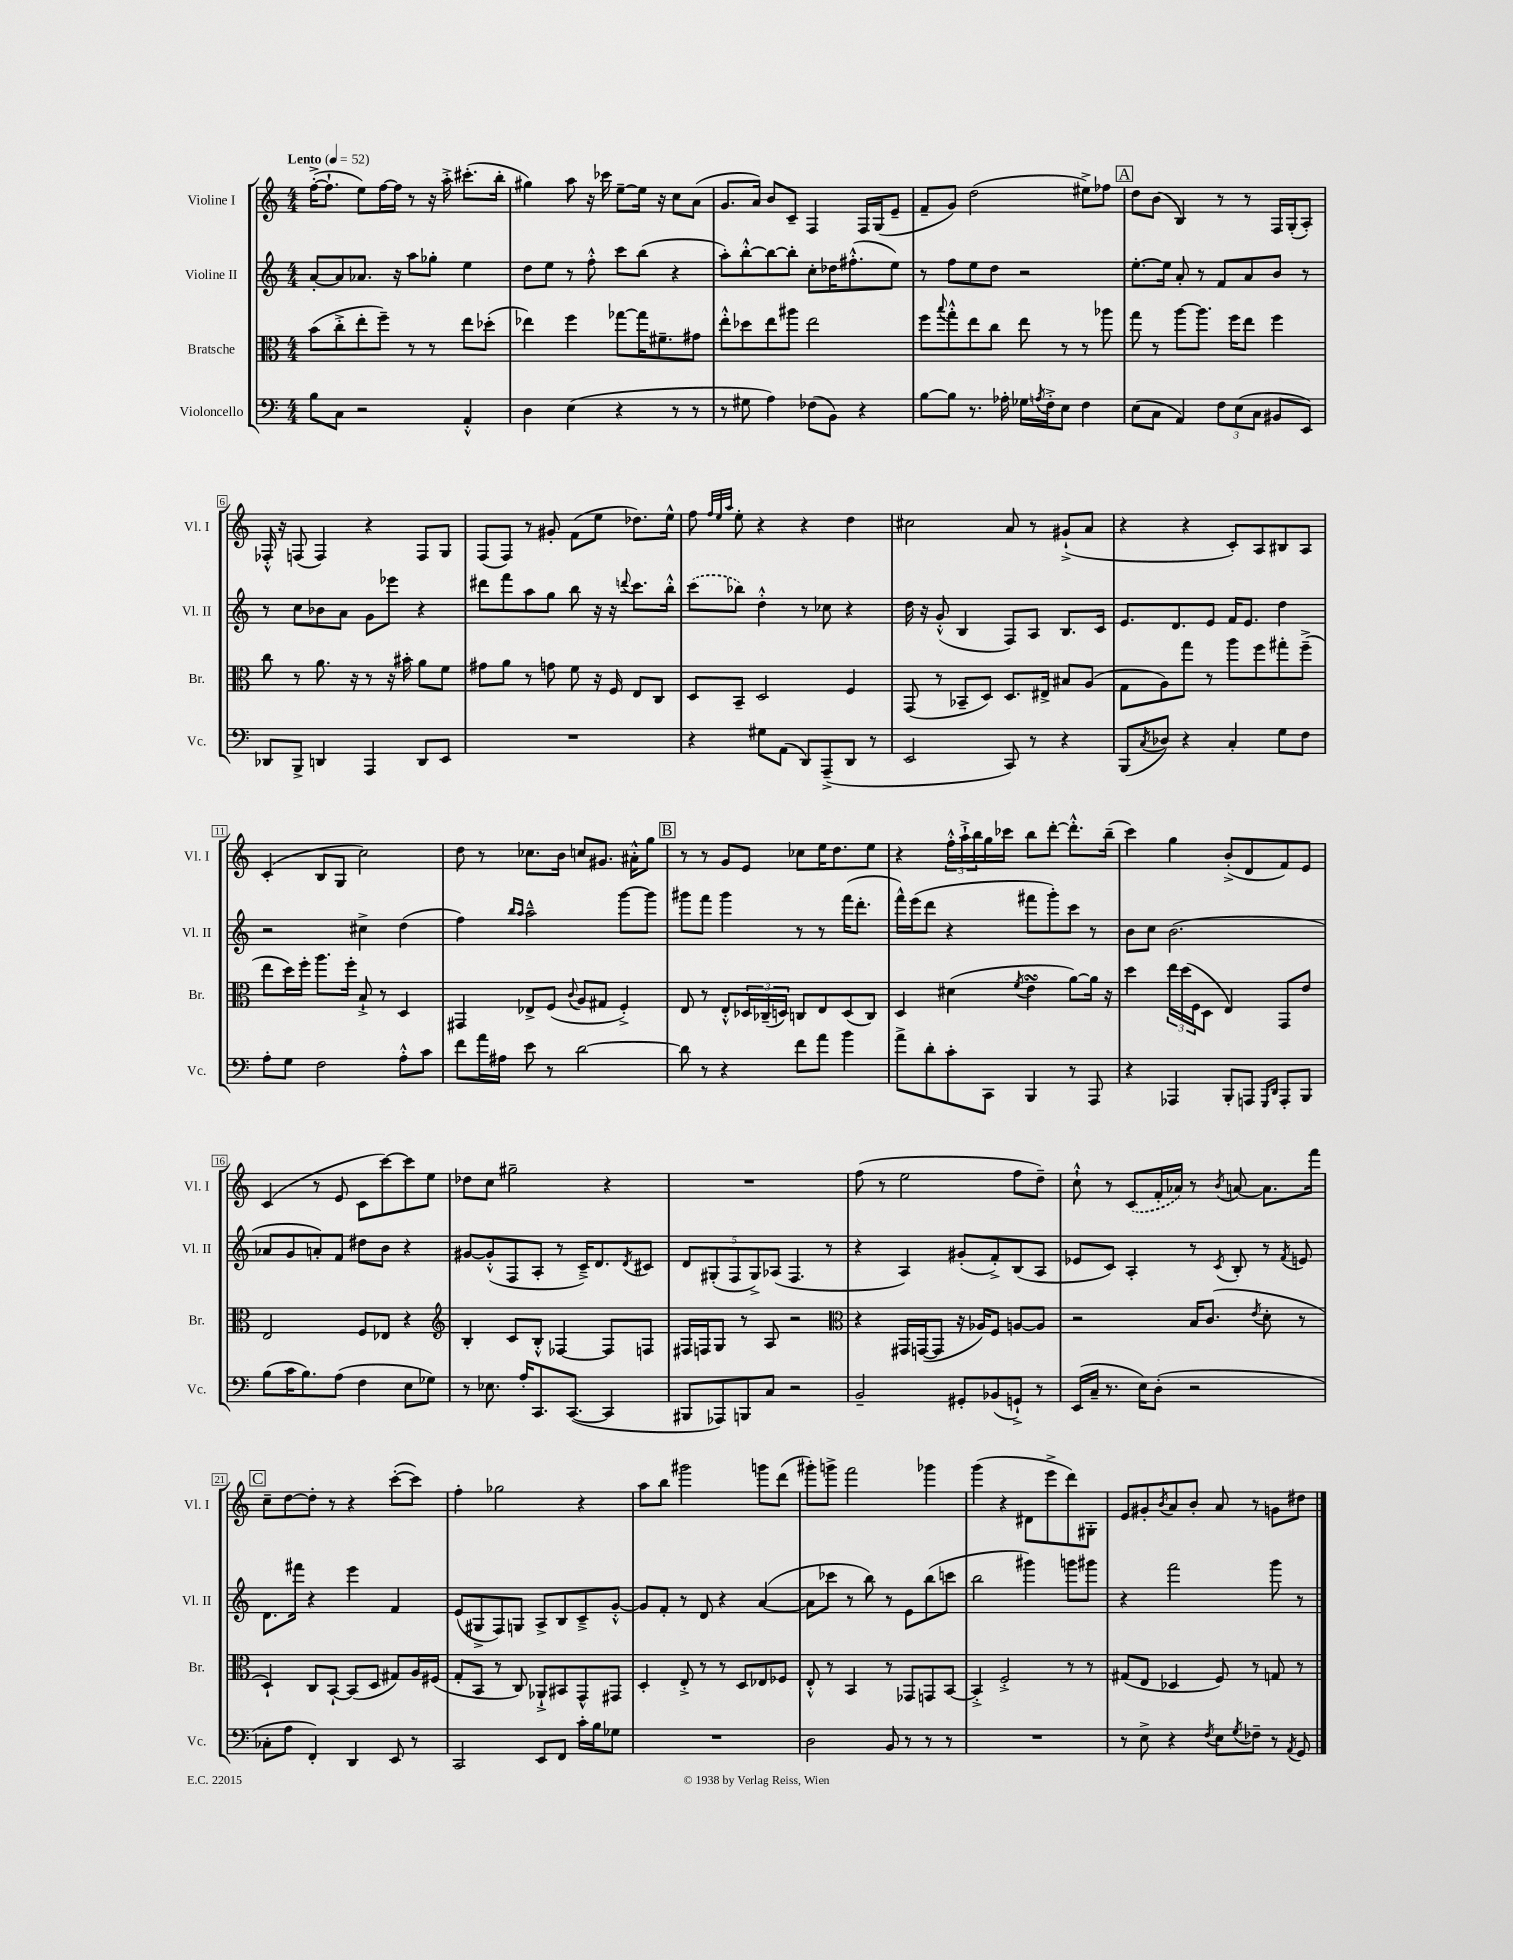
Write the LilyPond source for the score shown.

<<
\new StaffGroup <<
\new Staff = "s0" \with { instrumentName = "Violine I" shortInstrumentName = "Vl. I" } {
    \clef treble \key c \major \numericTimeSignature \time 4/4 \tempo "Lento" 4 = 52
    f''16~-.->( f''8.-! e''8) f''16~ f''16 r8 r16 a''16-.-> cis'''8.-.( b''16-. |
    gis''4) a''8 r16 ces'''16 e''8~-- e''16 r16 c''8 a'8( |
    g'8. a'16) b'8 c'8-- f4 f16 g16( e'8-- |
    f'8-- g'8) d''2( eis''8->) fes''8 |
    \mark \markup { \box "A" } d''8 b'8( b4) r8 r8 f16 g16-.( a8-.) |
    fes16-.-^ r16 f8( f4) r4 f8 g8 |
    f8( f8) r8 gis'8-. f'8( e''8 des''8.) e''16-^ |
    f''8 \grace { f''32 e''32 a''32 } e''8-. r4 r4 d''4 |
    cis''2 a'8 r8 gis'8-!->( a'8 |
    r4 r4 c'8-.) a8 bis8 a8 |
    c'4-.( b8 g8 c''2) |
    d''8 r8 ces''8. b'16 c''8 gis'8. ais'16-.-^ g''8 |
    \mark \markup { \box "B" } r8 r8 g'8 e'8 ces''8 e''16 d''8. e''8 |
    r4 \tuplet 3/2 { f''16-.-^ a''16-!-> b''16 } g''16 ces'''16 b''8 d'''8~-. d'''8.-.-^ b''16--( |
    c'''4) g''4 b'8-.->( d'8 f'8) e'8 |
    c'4( r8 e'8 c'8 c'''8~) c'''8 e''8 |
    des''8 c''8 gis''2-- r4 |
    R1 |
    f''8( r8 e''2 f''8 d''8--) |
    c''8-!-^ r8 \once \slurDashed c'8( f'16-. aes'16) r8 \acciaccatura { b'8 } a'8~ a'8. f'''16 |
    \mark \markup { \box "C" } c''8-- d''8~ d''8-. r8 r4 c'''8~-.( c'''8) |
    f''4-. ges''2 r4 |
    a''8 b''8 gis'''2 g'''8 d'''8( |
    gis'''8-.) g'''8-> f'''2 ges'''4 |
    g'''4( r4 dis'8 e'''8-> d'''8) gis8-. |
    e'8 gis'8-. \acciaccatura { b'8 } a'8 b'8-. a'8 r8 g'8 dis''8 \bar "|." |
}
\new Staff = "s1" \with { instrumentName = "Violine II" shortInstrumentName = "Vl. II" } {
    \clef treble \key c \major \numericTimeSignature \time 4/4
    a'8~-. a'8 aes'8. r16 a''8 ges''8-. e''4 |
    d''8 e''8 r8 f''8-.-^ c'''8 b''8( r4 |
    a''8-.) b''8~-.-^ b''8~ b''8-. c''8-. des''16 fis''8.-.-^( e''8) |
    r8 f''8 e''8 d''8 r2 |
    \mark \markup { \box "A" } e''8.~-. e''16 a'8-. r8 f'8 a'8 b'8 r8 |
    r8 c''8 bes'8 a'8 g'8 ees'''8 r4 |
    dis'''8 f'''8 a''8 g''8 b''8 r16 r16 \appoggiatura { d'''8 } c'''8. b''16-.-^ |
    \once \slurDashed c'''8( bes''8) d''4-.-^ r8 ces''8 r4 |
    d''16 r16 g'8-.-^( b4 f8) a8 b8. c'16 |
    e'8. d'8. e'8 f'16 e'8. d''4 |
    r2 cis''4-> d''4( |
    f''4) \grace { b''16 a''16 } a''2---^ g'''8~ g'''8 |
    \mark \markup { \box "B" } gis'''8 f'''8 gis'''4 r8 r8 f'''16( d'''8.-. |
    f'''16-^) e'''16( d'''8 r4 fis'''8 g'''8-.) c'''8 r8 |
    b'8 c''8 b'2.( |
    aes'8 g'8 a'8-.) f'8 dis''8 b'8 r4 |
    gis'8~ gis'8-.-^( f8 a8-. r8 c'16--->) d'8. \acciaccatura { d'8 } cis'8 |
    \tuplet 5/4 { d'8 gis8-.( f8 gis8->) aes8( } f4. r8 |
    r4 a4) gis'8-.( f'8-.->) b8( a8 |
    ees'8 c'8) a4-. r8 \acciaccatura { c'8 } b8-. r8 \acciaccatura { f'8 } e'8 |
    \mark \markup { \box "C" } d'8. fis'''16 r4 e'''4 f'4 |
    e'8( gis8-> f8) g8 a8-> b8 c'8---> g'8~-.-^ |
    g'8 f'8-. r8 d'8 r4 a'4~( |
    a'8 ces'''8 r8 b''8) r8 e'8 b''8( c'''8 |
    b''2 gis'''4) g'''8 gis'''8 |
    r4 f'''2 g'''8 r8 \bar "|." |
}
\new Staff = "s2" \with { instrumentName = "Bratsche" shortInstrumentName = "Br." } {
    \clef alto \key c \major \numericTimeSignature \time 4/4
    b'8( c''8-.-> e''8-. f''8--) r8 r8 e''8 des''8-.( |
    ees''4) f''4 ges''8~ ges''16 fis'8.-- gis'8 |
    e''8-.-^ des''8 e''8 ais''8 e''2 |
    f''8 \appoggiatura { b''8 } g''8-.-^ e''8 c''8 e''8 r8 r8 aes''8 |
    \mark \markup { \box "A" } g''8 r8 a''8~ a''8. f''16 e''8 f''4 |
    c''8 r8 a'8. r16 r8 r16 bis'16-. a'8 f'8 |
    gis'8 a'8 r8 g'8 f'8 r16 f16 e8 c8 |
    d8 b,8-- d2 f4 |
    g,8( r8 bes,8-- d8) d8. eis16-> bis8 a8( |
    g8 a8) g''8 r8 a''8 f''8 gis''8-. f''8--->( |
    e''8 d''16) f''16-. a''8. f''16-. b8-!-> r8 d4 |
    gis,4 ees8-> f8( \appoggiatura { c'8 } a8 gis8 f4-.->) |
    \mark \markup { \box "B" } e8 r8 e8-.-^ \tuplet 3/2 { des16 ces16--( d16) } c8 e8 d8( c8) |
    d4 dis'4( \acciaccatura { f'8 } e'4\turn a'8~) a'16 r16 |
    d''4 \tuplet 3/2 { e''16 d''16( f16 } d8 e4) g,8 e'8 |
    e2 f8 ees8 r4 |
    \clef treble b4-. c'8 b8-.-^ fes4~ fes8 f8 |
    fis16 f16 g8 r8 a8 r2 |
    \clef alto r4 gis,16 g,16~( g,8 r16 aes16) f8 a8~ a8 |
    r2 b16 c'8.( \acciaccatura { e'8 } d'8-. r8 |
    \mark \markup { \box "C" } d4-!) c8 b,8~-! b,8( d8 gis8) a16 fis16( |
    g8-. b,8 r8 c8) aes,8-!-> bis,8 g,8-^ gis,8 |
    d4-. e8-.-> r8 r8 d8 ees8 fes8 |
    e8-.-^ r8 b,4 r8 ges,8 g,8 b,8~ |
    b,4-.-> f2-.-> r8 r8 |
    gis8( e8 des4 f8) r8 g8 r8 \bar "|." |
}
\new Staff = "s3" \with { instrumentName = "Violoncello" shortInstrumentName = "Vc." } {
    \clef bass \key c \major \numericTimeSignature \time 4/4
    b8 c8 r2 a,4-.-^ |
    d4 e4( r4 r8 r8 |
    r8 gis8 a4) fes8( b,8) r4 |
    b8~ b8 r8. aes16-. ges16 \acciaccatura { a8 } f16-.-> e8 f4 |
    \mark \markup { \box "A" } e8( c8 a,4) \tuplet 3/2 { f8 e8( c8 } bis,8 e,8) |
    des,8 b,,8-> d,4 a,,4 d,8 e,8 |
    R1 |
    r4 gis8 a,8( d,8) a,,8--->( d,8 r8 |
    e,2 c,8) r8 r4 |
    b,,8( \acciaccatura { c8 } des8) r4 c4-. g8 f8 |
    a8-. g8 f2 a8-.-^ c'8 |
    f'8 a'16 ais16 e'8 r8 d'2~ |
    \mark \markup { \box "B" } d'8 r8 r4 f'8 a'8 b'4 |
    a'8-> d'8-. c'8-. c,8 b,,4 r8 a,,8 |
    r4 aes,,4 b,,8-. a,,8 \grace { g,,16 d,16 } a,,8-. b,,8 |
    b8( c'16 b8.) a8( f4 e8 ges8) |
    r8 ees8. a16-. c,8. c,8.~( c,4 |
    bis,,8 aes,,8) b,,8 c8 r2 |
    b,2-- gis,8-. bes,8( g,8-!->) r8 |
    e,16( c16-- r8. e16) d8-.( r2 |
    \mark \markup { \box "C" } ces8-. a8 f,4-.) d,4 e,8 r8 |
    c,2 e,8 f,8 c'16-. b16 ges8 |
    R1 |
    d2 b,8 r8 r8 r8 |
    R1 |
    r8 e8-> r4 \acciaccatura { f8 } e8 \acciaccatura { g8 } fes8-- r8 \acciaccatura { a,8 } g,8 \bar "|." |
}
>>
>>
\layout { \context { \Score \override BarNumber.stencil = #(make-stencil-boxer 0.1 0.3 ly:text-interface::print) } }
